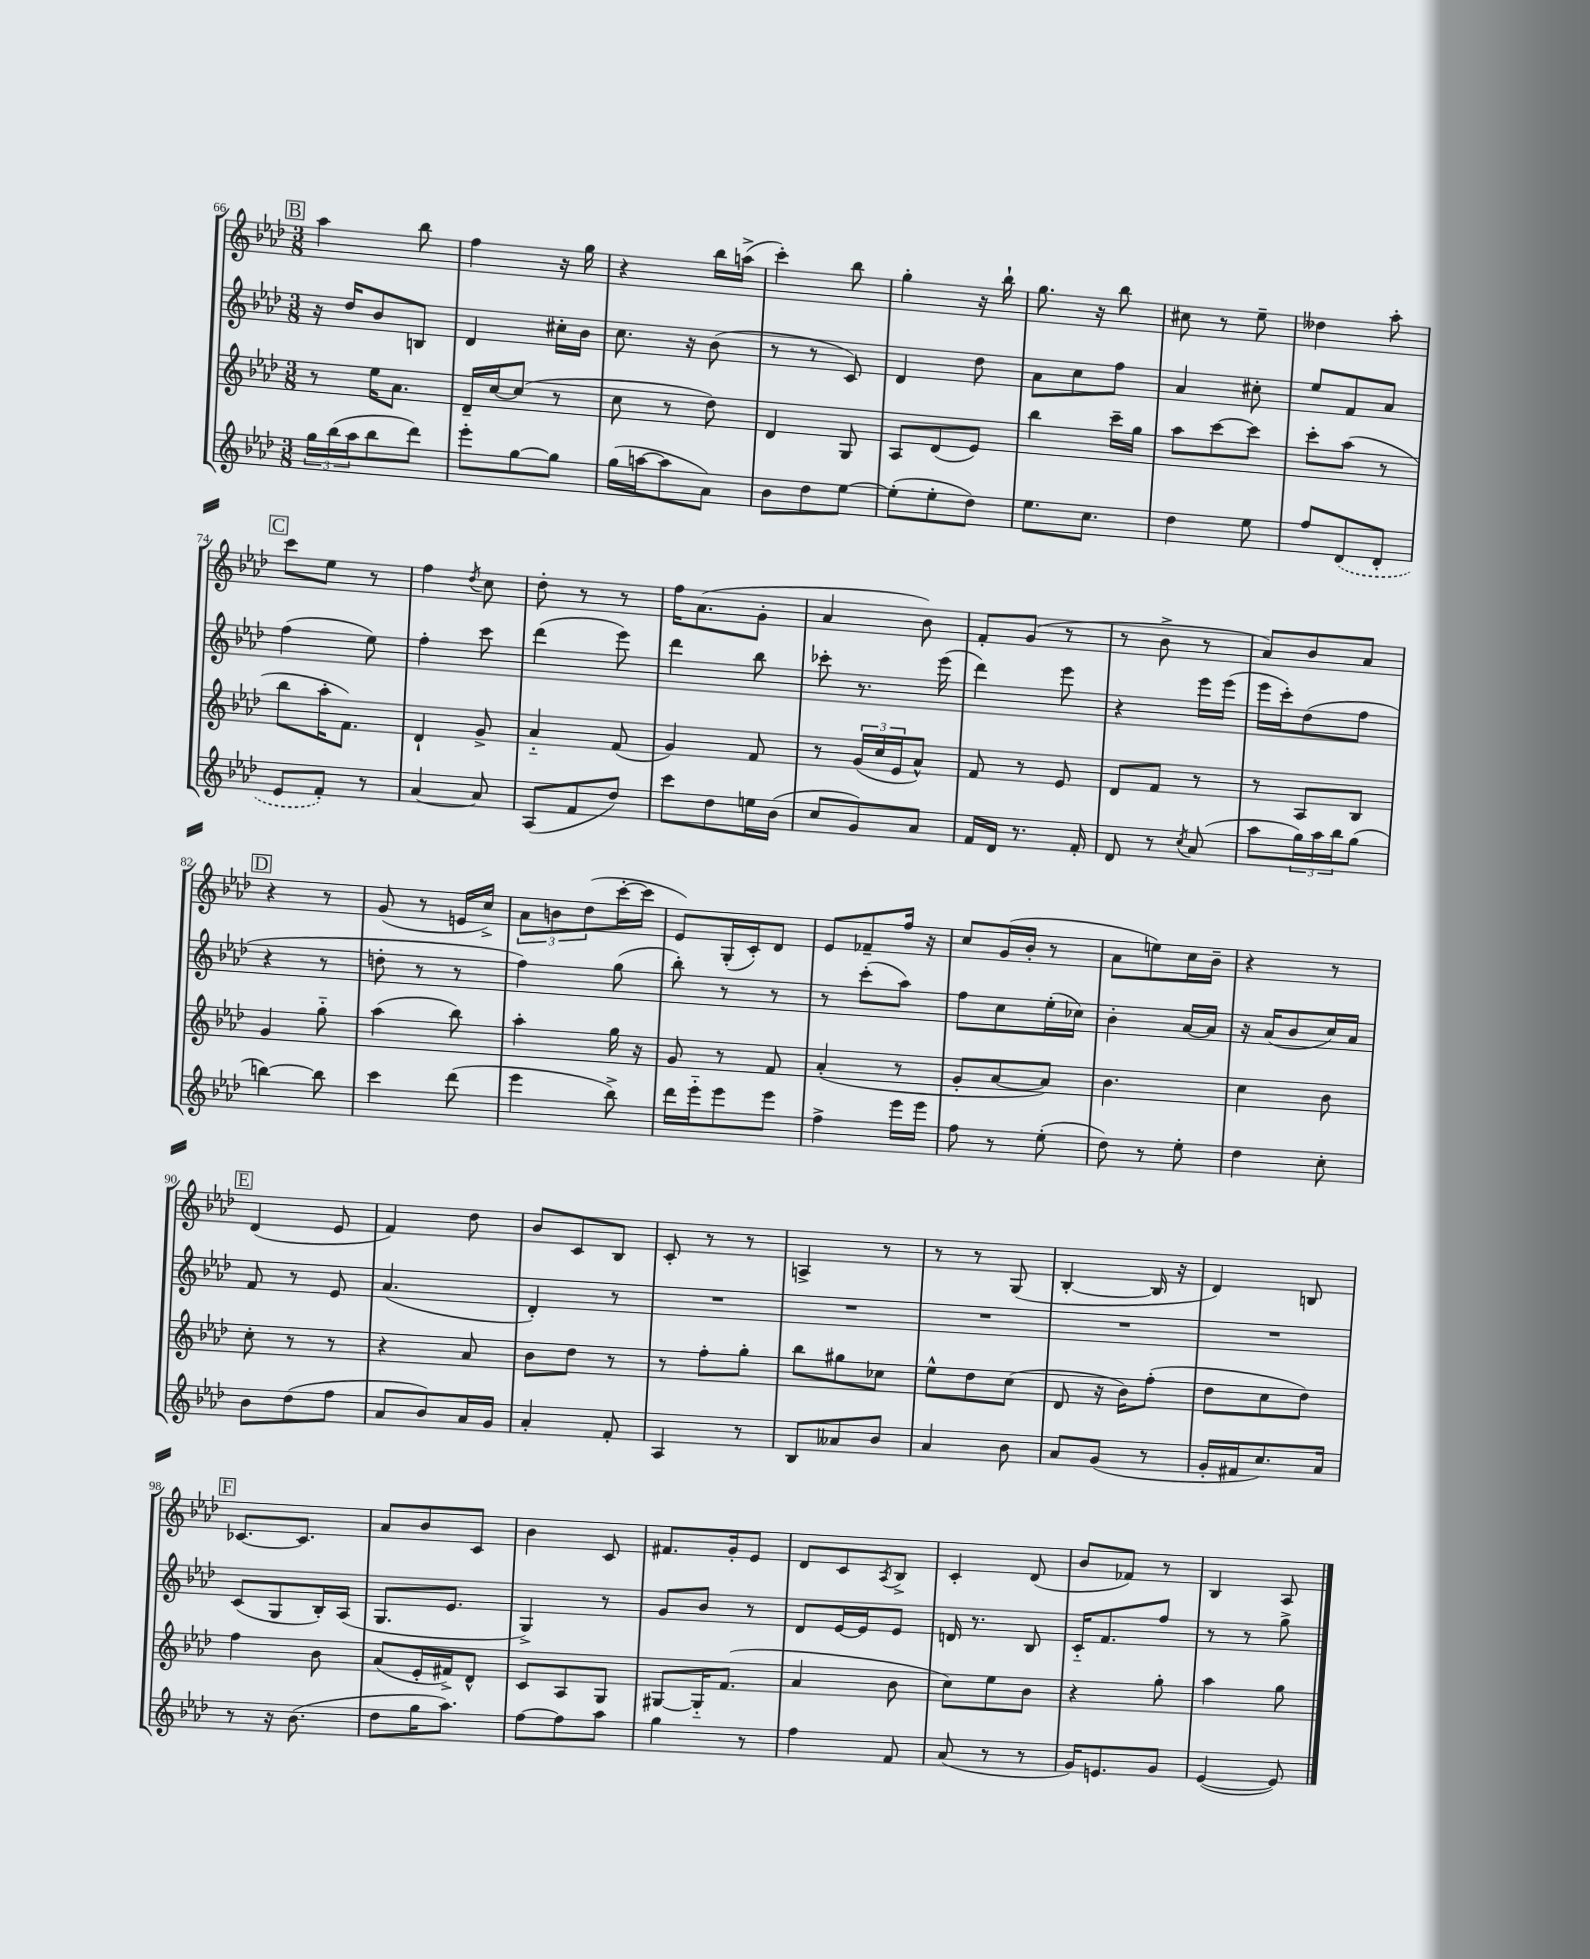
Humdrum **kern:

**kern	**kern	**kern	**kern
*staff4	*staff3	*staff2	*staff1
*clefG2	*clefG2	*clefG2	*clefG2
*k[b-e-a-d-]	*k[b-e-a-d-]	*k[b-e-a-d-]	*k[b-e-a-d-]
*M3/8	*M3/8	*M3/8	*M3/8
24gg	8r	16r	4aa-
(24bb-	.	.	.
.	.	16dd-	.
24aa-	.	.	.
8bb-	16ee-	8b-	.
.	8.a-	.	.
8ddd-)	.	8B	8bb-
=	=	=	=
8eee-'	16d-~	4d-	4ff
.	[16cc	.	.
[8gg	(8cc]	.	.
8gg]	8r	16cc#'	16r
.	.	16b-	16gg
=	=	=	=
(16gg	8cc	8.cc	4r
[16aa	.	.	.
8aa]	8r	.	.
.	.	16r	.
8a-)	8dd-)	(8b-	16bb-
.	.	.	(16aa^
=	=	=	=
8b-	4d-	8r	4ccc')
8dd-	.	8r	.
[8ee-	8G	8c)	8bb-
=	=	=	=
(8ee-']	8A-	4d-	4gg'
8ee-'	(8d-	.	.
8dd-)	8e-)	8dd-	16r
.	.	.	16bb-`
=	=	=	=
8.ee-	4bb-	8a-	8.gg
.	.	8cc	.
8.cc	.	.	16r
.	16ccc~	8ff	8bb-
.	16gg	.	.
=	=	=	=
4dd-	8aa-	4a-	8cc#
.	[8ccc	.	8r
8ee-	8ccc]	8cc#'	8ee-~
=	=	=	=
8ff	8ccc'	8ee-	4dd--
(8d-	(8aa-	8f	.
8d-'	8r	8a-	8aa-'
=	=	=	=
8e-	8bb-	(4ff	8ccc
8f')	16aa-'	.	8ee-
.	8.f)	.	.
8r	.	8ee-)	8r
=	=	=	=
[4a-	4d-`	4ff'	4ff
.	.	.	8qdd-
8a-]	8g^	8ccc	8cc
=	=	=	=
(8A-	4a-'~	(4ddd-	8dd-'
8f	.	.	8r
8dd-)	(8f	8eee-)	8r
=	=	=	=
8ccc	4g)	4ddd-	16ff
.	.	.	(8.a-
8dd-	.	.	.
16ee	8f	8bb-	8g'
(16b-	.	.	.
=	=	=	=
8cc	8r	8ccc-'	4a-
8g)	(24g	8.r	.
.	24cc	.	.
.	24e-	.	.
8a-	8a-^^)	.	8b-)
.	.	(16eee-	.
=	=	=	=
16f	8f	4ddd-)	8f'
16d-	.	.	.
8.r	8r	.	(8g
.	8e-	8eee-	8r
16f'	.	.	.
=	=	=	=
8d-	8d-	4r	8r
8r	8f	.	8b-^
8qcc	.	.	.
(8a-	8r	16eee-	8r
.	.	(16eee-	.
=	=	=	=
8aa-	8r	16eee-	8a-)
.	.	16ccc')	.
24gg)	8A-	(8dd-	8b-
24aa-	.	.	.
24bb-	.	.	.
(8gg	8B-	8ff	8a-
=	=	=	=
[4bb)	4g	4r	4r
8bb]	8gg'~	8r	8r
=	=	=	=
4ccc	(4aa-	8dd'	(8g
.	.	8r	8r
(8ddd-	8bb-)	8r	16e
.	.	.	16cc^)
=	=	=	=
4eee-	4aa-'	4ff)	12a-
.	.	.	12b
.	.	.	(12dd-
8bb-^)	16gg	(8gg	[16ccc'
.	16r	.	16ccc]
=	=	=	=
16ddd-	8g	8bb-')	8e-)
16eee-'~	.	.	.
8eee-	8r	8r	(16G'
.	.	.	16c')
8eee-	8f	8r	8d-
=	=	=	=
4ff^	(4a-'	8r	8e-
.	.	(8ccc'	8f-~
16eee-	8r	8aa-)	16ff
16eee-	.	.	16r
=	=	=	=
8ff	8g'	8ff	8cc
8r	[8a-	8cc	(16g
.	.	.	16b-'
(8ee-'	8a-])	(16ee-'	8r
.	.	16cc-)	.
=	=	=	=
8dd-)	4.b-	4b-'	8a-
8r	.	.	8ee)
8ee-'	.	[16a-	16cc
.	.	16a-]	16b-~
=	=	=	=
4dd-	4cc	16r	4r
.	.	(16a-	.
.	.	8b-	.
8cc'	8b-	16cc)	8r
.	.	16a-	.
=	=	=	=
8b-	8cc'	8f	(4d-
(8dd-	8r	8r	.
8ff	8r	8e-	8e-
=	=	=	=
8a-	4r	(4.a-	4f)
8b-)	.	.	.
16a-	8a-	.	8dd-
16g	.	.	.
=	=	=	=
4a-'	8b-	4d-')	8b-
.	8dd-	.	8c
8f'	8r	8r	8B-
=	=	=	=
4A-	8r	4.r	8c'
.	8ff'	.	8r
8r	8gg'	.	8r
=	=	=	=
8B-	8bb-	4.r	4A^
8a--	8gg#	.	.
8b-	8cc-	.	8r
=	=	=	=
4a-	8ee-^^	4.r	8r
.	8dd-	.	8r
8b-	(8cc	.	(8G
=	=	=	=
8a-	8d-	4.r	[4B-'
(8g	16r	.	.
.	16b-)	.	.
8r	(8ff'	.	16B-]
.	.	.	16r
=	=	=	=
16g'	8dd-	4.r	4d-)
16f#	.	.	.
8.cc)	8cc	.	.
.	8dd-)	.	8B
16a-	.	.	.
=	=	=	=
8r	4ff	(8c	[8.c-
16r	.	8G	.
(8.b-	.	.	8.c-]
.	8b-	16B-')	.
.	.	(16A-	.
=	=	=	=
8dd-	(8a-	8.G	8a-
16gg	16e-'	.	8b-
8.aa-)	16f#^)	8.e-	.
.	8d-^^	.	8c
=	=	=	=
[8ff	8c	4G^)	4b-
8ff]	8A-	.	.
8aa-	8G	8r	8c
=	=	=	=
4gg	[8G#	8g	8.f#
.	16G#'~]	8b-	.
.	(8.f	.	16g'
8r	.	8r	8e-
=	=	=	=
4ff	4a-	8d-	8d-
.	.	[16e-	8c
.	.	16e-]	.
.	.	.	8qA-
8f	8b-	8e-	8B-^
=	=	=	=
(8a-	8cc)	16d	4c'
.	.	8.r	.
8r	8ee-	.	.
8r	8b-	8B-	(8d-
=	=	=	=
16g)	4r	16c'~	8b-
8.e	.	8.f	.
.	.	.	8f-)
8g	8gg'	8ff	8r
=	=	=	=
([4e-	4aa-	8r	4B-
.	.	8r	.
8e-])	8gg	8gg^	8A-
==	==	==	==
*-	*-	*-	*-
